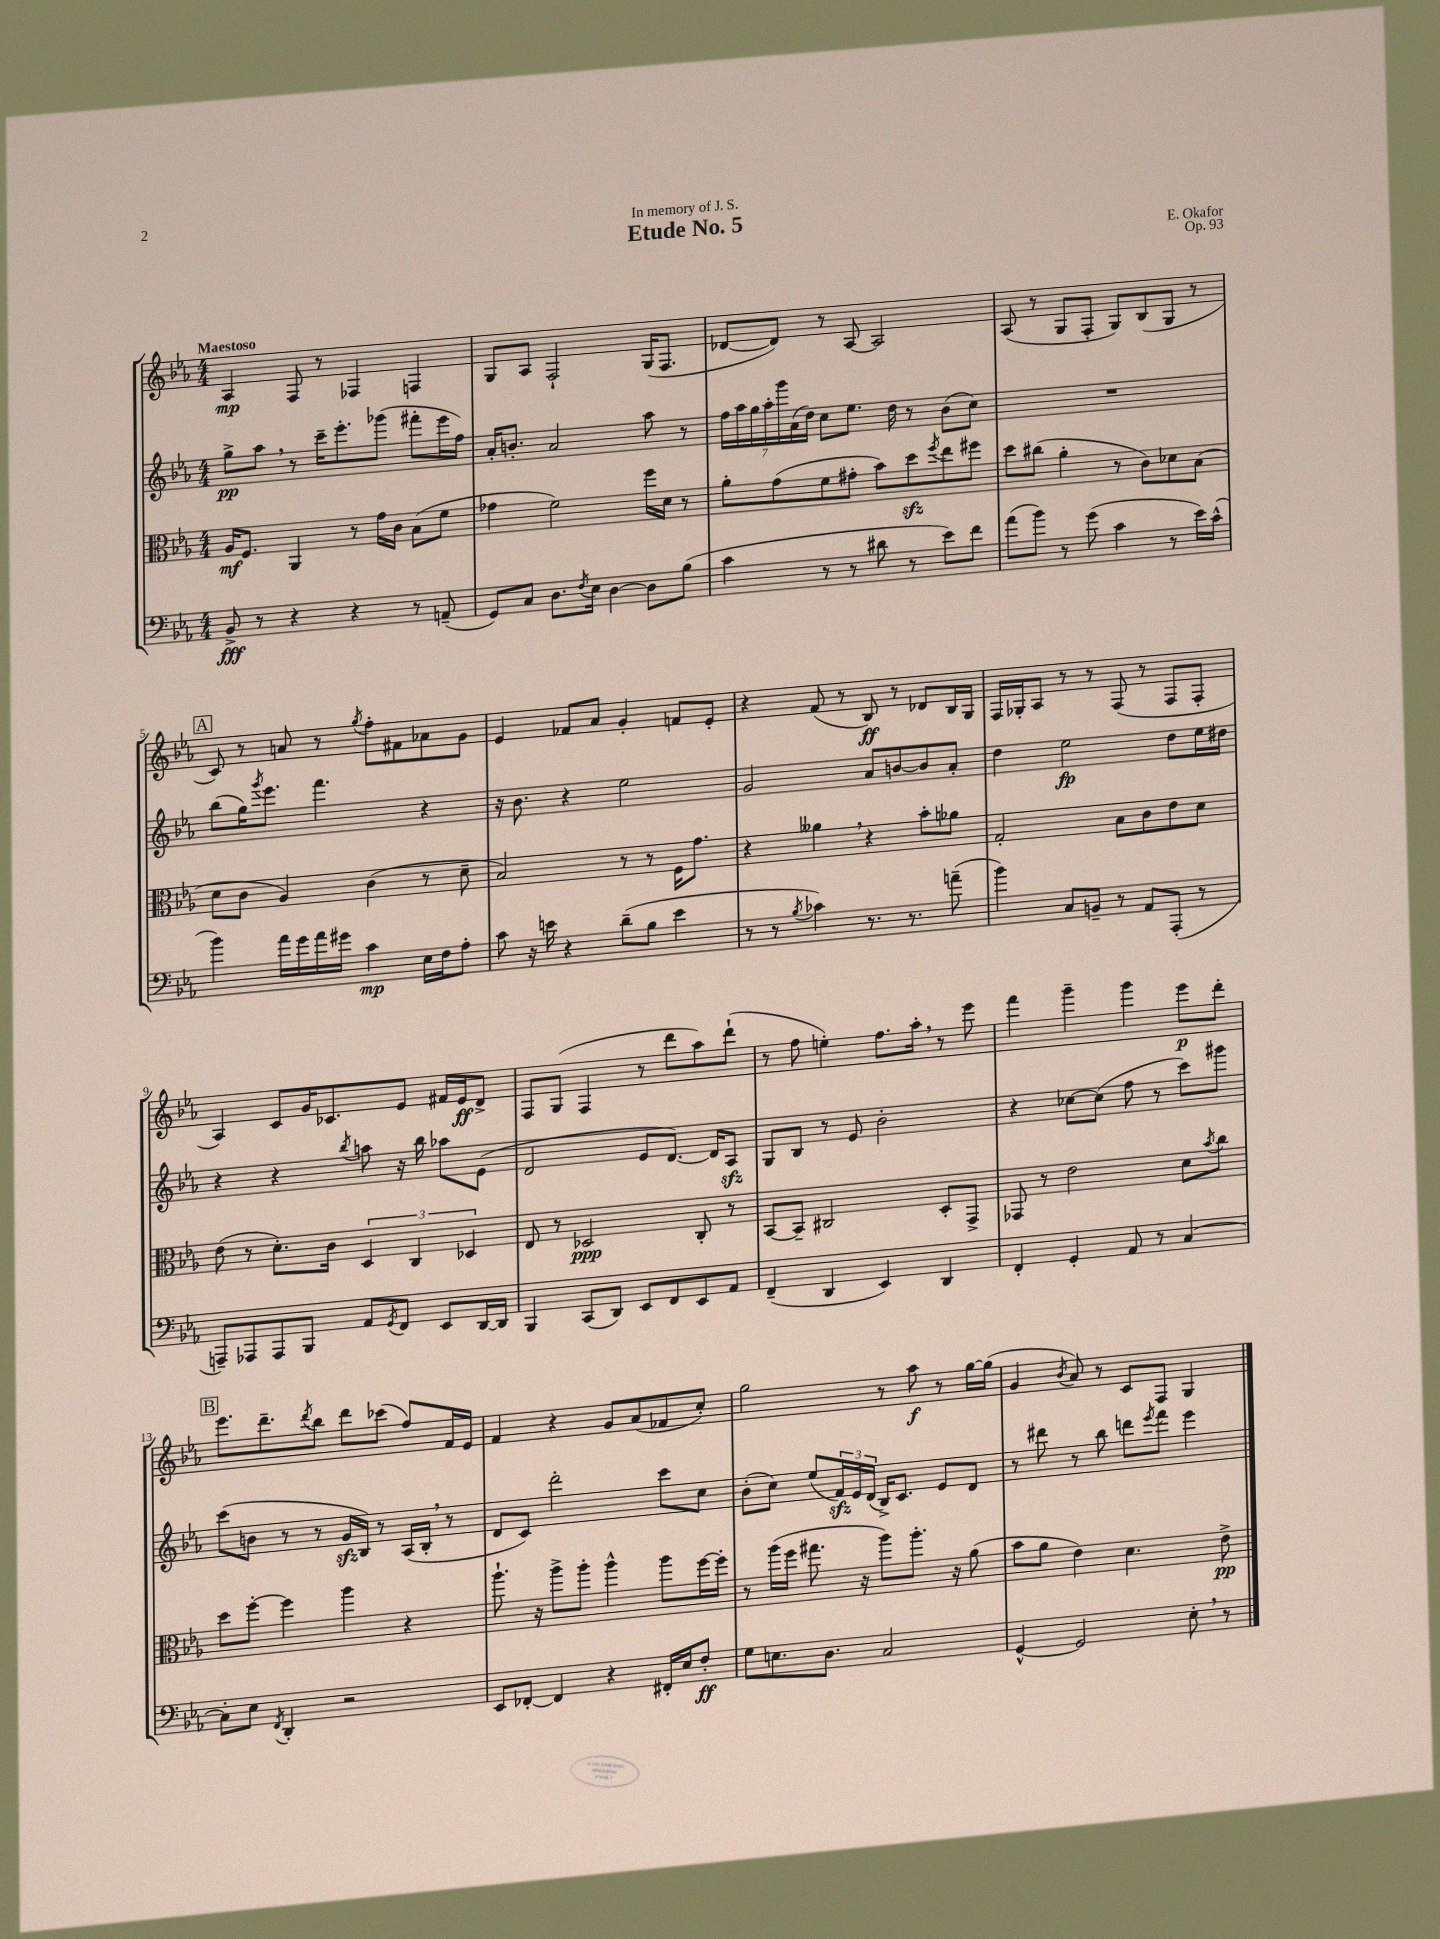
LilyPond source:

\header { title = "Etude No. 5" composer = "E. Okafor" dedication = "In memory of J. S." opus = "Op. 93" }
<<
\new StaffGroup <<
\new Staff = "s0" {
    \clef treble \key ees \major \numericTimeSignature \time 4/4 \tempo "Maestoso"
    aes4\mp f8 r8 fes4 f4 |
    g8 aes8 f2-! g16( f8. |
    des'8~ des'8) r8 aes8~ aes2 |
    aes8( r8 g8 f8-. g8) bes8( g8 r8 |
    \mark \markup { \box "A" } c'8) r8 a'8 r8 \acciaccatura { g''8 } f''8-. fis'8 aes'8 g'8 |
    ees'4 fes'8 aes'8 g'4-. f'8 ees'8-. |
    r4 f'8( r8 bes8\ff) r8 des'8 bes16 g16 |
    f16 ges16-. aes8 r8 r8 f8( r8 f8 f8-. |
    aes4) c'8 g'16 ces'8. ees'8 fis'16 ees'16\ff d'8-> |
    f8 g8( f4 r8 d'''8 aes''8) d'''8-!( |
    r8 f''8 e''4-.) f''8. aes''16-. \breathe r8 ees'''8 |
    f'''4 g'''4-- g'''4 ees'''8\p d'''8-. |
    \mark \markup { \box "B" } ees'''8. d'''8.-- \acciaccatura { d'''8 } bes''8 d'''8 ces'''8( f''8) f'16 ees'16 |
    f'4 r4 g'8 aes'8( fes'8 c''8-.) |
    g''2 r8 aes''8\f r8 g''16~ g''16( |
    g'4 \acciaccatura { bes'8 } aes'8) r8 c'8 f8 g4 \bar "|." |
}
\new Staff = "s1" {
    \clef treble \key ees \major \numericTimeSignature \time 4/4
    g''8->\pp aes''8 \breathe r8 c'''16-- ees'''8.-. ges'''8( fis'''8-. ees'''16 f''16) |
    aes'16-. b'8.-. aes'2 aes''8 r8 |
    \tuplet 7/4 { f''16 aes''16 g''16 aes''16-. g'''16 aes'16( d''16) } c''8 ees''8. d''16 r8 bes'8( c''8) |
    R1 |
    \mark \markup { \box "A" } bes''8( g''16) \acciaccatura { g'''8 } ees'''8. f'''4. r4 |
    r16 bes'8. r4 ees''2 |
    g'2 aes'8 b'8~ b'8 aes'8-. |
    d''4 ees''2\fp d''8 ees''16 dis''16 |
    r4 r4 \acciaccatura { bes''8 } a''8 r16 bes''16 aes''8 ees'8( |
    d'2 ees'8 d'8.~) d'16 aes8\sfz |
    g8 bes8 r8 ees'8 bes'2-. |
    r4 ces''8~ ces''8( f''8 r8 c'''8) gis'''8 |
    \mark \markup { \box "B" } c'''8( b'8 r8 r8 g'16\sfz bes16) r8 aes16( bes16-. \breathe r8 |
    d'8 c'8) d'''2-. c'''8 c''8 |
    bes'8-.( c''8) ees''8( \tuplet 3/2 { f'16\sfz) ees'16 d'16( } bes16->) c'8. ees'8 d'8 |
    r8 dis'''8 r8 bes''8 d'''8 \acciaccatura { ees'''8 } f'''8 ees'''4 \bar "|." |
}
\new Staff = "s2" {
    \clef alto \key ees \major \numericTimeSignature \time 4/4
    aes16\mf f8. aes,4 r8 g'16 c'16 bes8( f'8 |
    ges'4 f'2) f''16 d'16 r8 |
    aes'8-. g'8( f'8 gis'8-. bes'8) d''8\sfz \acciaccatura { f''8 } ees''8 fis''8 |
    d''8 cis''8( aes'4-. r8 c'8) des'8 bes8( |
    \mark \markup { \box "A" } d'8 c'8 aes4) c'4( r8 d'8-- |
    bes2) r8 r8 f16 g'8. |
    r4 aeses'4 \breathe r4 bes'8-. aes'8 |
    g2-. bes8 c'8 ees'8 d'8 |
    ees'8( r8 d'8.-.) c'16 \tuplet 3/2 { d4 c4 des4 } |
    ees8 r8 des2\ppp c8-. r8 |
    bes,8~ bes,8-- cis2 d8-. g,8-> |
    ges,8 r8 ees'2 d'8 \acciaccatura { bes'8 } c''8 |
    \mark \markup { \box "B" } d''8 f''8~-. f''4 aes''4 r4 |
    aes''8.-! r16 aes''8-> aes''8-. aes''4-^ aes''8 f''16~ f''16-. |
    r8 aes''16( f''16 gis''8. r16 aes''8) aes''8.-. r16 aes'8( |
    bes'8 aes'8 ees'4) d'4. ees'8->\pp \bar "|." |
}
\new Staff = "s3" {
    \clef bass \key ees \major \numericTimeSignature \time 4/4
    bes,8->\fff r8 r4 r4 r8 a,8--( |
    g,8) c8 d8. \acciaccatura { f8 } ees16 d4~ d8 bes8( |
    c'4 r8 r8 dis'8 r8 ees'8) f'8 |
    aes'8( bes'8) r8 g'8( c'4 r8 ees'16) c'16-^( |
    \mark \markup { \box "A" } bes'4) aes'16 g'16 aes'16 gis'16 c'4\mp ees16 f16 aes8-. |
    c'8 r16 e'16 r4 d'8--( bes8 e'4 |
    r8 r8 \acciaccatura { bes8 } ces'4) r8. r8. a'8--( |
    bes'4) c8 b,8-- r8 aes,8 aes,,8-.( r8 |
    a,,8--) aes,,8 aes,,8 bes,,8 aes,8 \acciaccatura { g,8 } f,8 ees,8 d,16~ d,16 |
    bes,,4 c,8( d,8) ees,8 f,8 ees,8 aes,8 |
    f,4--( d,4 ees,4) d,4 |
    f,4-. g,4-. aes,8 r8 c4~ |
    \mark \markup { \box "B" } c8-. ees8 \acciaccatura { f,8 } d,4-. r2 |
    ees,8 fes,8~-. fes,4 r4 fis,16-. ees16 f8-.\ff |
    g8 e8. d8. c2 |
    g,4~-^ g,2 ees8-. \breathe r8 \bar "|." |
}
>>
>>
